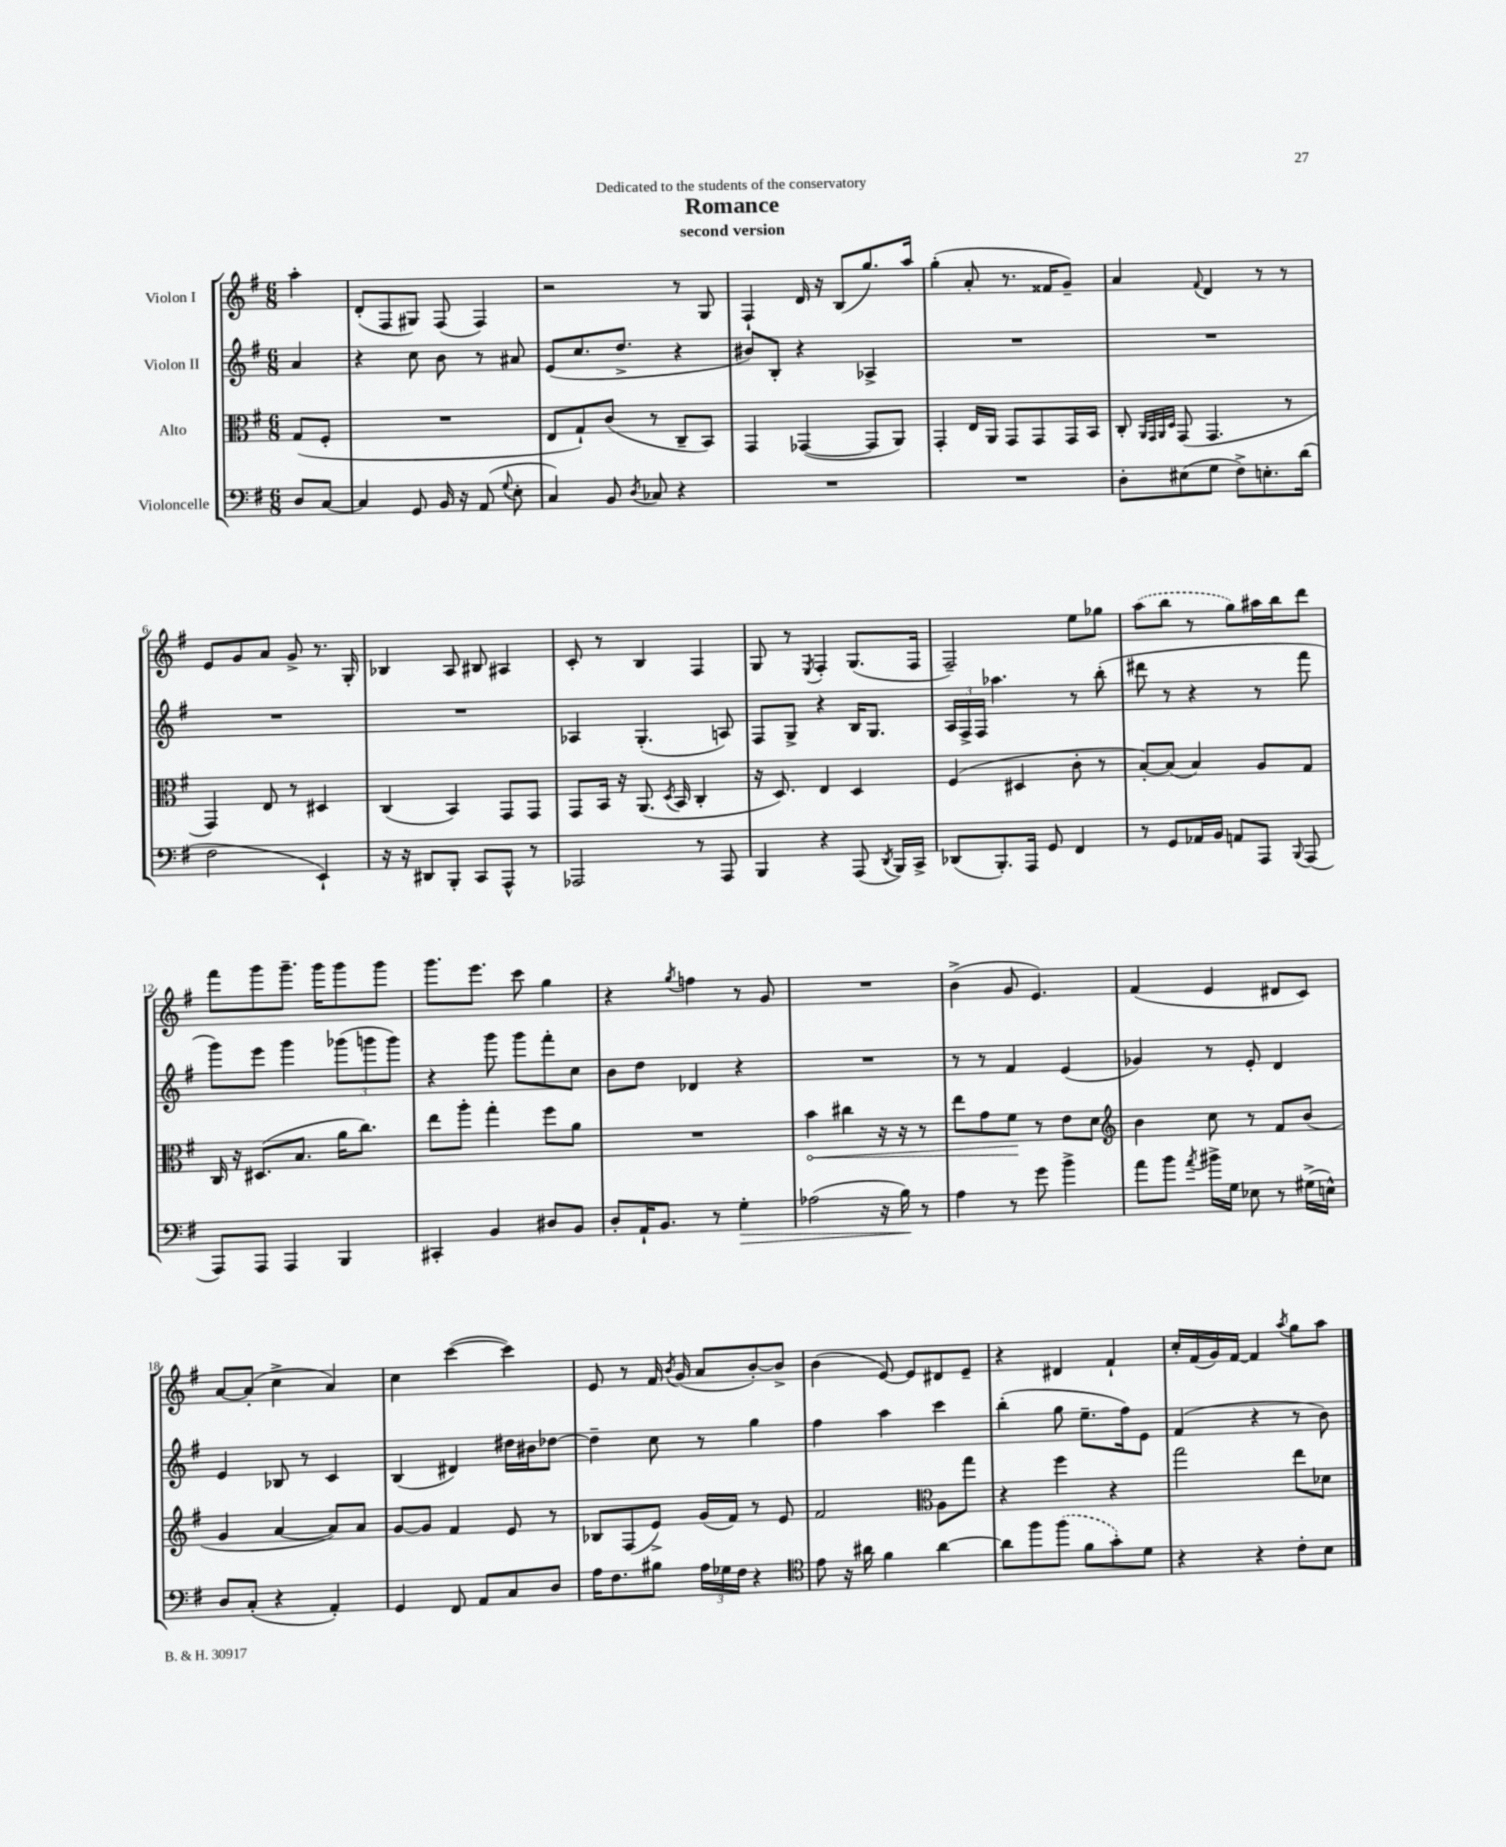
\header { title = "Romance" subtitle = "second version" dedication = "Dedicated to the students of the conservatory" }
<<
\new StaffGroup <<
\new Staff = "s0" \with { instrumentName = "Violon I" } {
    \clef treble \key g \major \numericTimeSignature \time 6/8 \partial 4
    \autoBeamOff a''4-. |
    d'8[-.( fis8 gis8]) fis8( fis4) |
    r2 r8 g8 |
    fis4-! d'16 r16 b8[( g''8.) a''16] |
    g''4-.( a'8-. r8. fisis'16[ g'8]--) |
    a'4 \appoggiatura { fis'8 } d'4 r8 r8 |
    e'8[ g'8 a'8] g'8-> r8. g16-. |
    bes4 a8 bis8 ais4 |
    c'8-. r8 b4 fis4 |
    g8 r8 \acciaccatura { e8 } fis4-. g8.[( fis16] |
    fis2--) e''8[ ges''8] |
    \once \slurDashed a''8[( b''8] r8 g''8[) ais''16 b''16 d'''8] |
    fis'''8[ g'''8 g'''8.]-- g'''16[ g'''8 g'''8] |
    g'''8.[ e'''8.] c'''8 g''4 |
    r4 \acciaccatura { g''8 } f''4 r8 g'8 |
    R2. |
    b'4->( g'8 e'4.) |
    fis'4( e'4 dis'8[ c'8]) |
    a'8[~ a'8]-.( c''4-> a'4) |
    c''4 c'''4~( c'''4) |
    e'8 r8 fis'16 \acciaccatura { b'8 } g'16( a'8[ b'8~-.) b'8]-> |
    b'4( e'8~) e'8[ dis'8 e'8]-- |
    r4 dis'4 fis'4-! |
    c''16[-. fis'16( g'16) fis'16]~ fis'4 \acciaccatura { a''8 } g''8[ a''8] \bar "|." |
}
\new Staff = "s1" \with { instrumentName = "Violon II" } {
    \clef treble \key g \major \numericTimeSignature \time 6/8 \partial 4
    \autoBeamOff a'4 |
    r4 c''8 b'8 r8 ais'8 |
    e'8[( c''8. d''8.]-> r4 |
    bis'8[) b8]-. r4 aes4-> |
    R2. |
    R2. |
    R2. |
    R2. |
    aes4 g4.-.( a8) |
    fis8[ g8]-> r4 b16[ g8.] |
    \tuplet 3/2 { a16[ fis16-> fis16] } aes''4. r8 b''8-.( |
    dis'''8 r8 r4 r8 fis'''8 |
    g'''8[) e'''8] g'''4 \tuplet 3/2 { ges'''8[( g'''8 g'''8]) } |
    r4 g'''8 g'''8[ fis'''8-. c''8] |
    b'8[ d''8] des'4 r4 |
    R2. |
    r8 r8 fis'4 e'4( |
    ges'4) r8 e'8-. d'4 |
    e'4 bes8 r8 c'4 |
    b4( dis'4) dis''16[ bis'16 des''8]~ |
    des''4-- c''8 r8 g''4 |
    fis''4 a''4 c'''4 |
    b''4-.( g''8 e''8.[-- fis''16) e'8] |
    fis'4( r4 r8 b'8) \bar "|." |
}
\new Staff = "s2" \with { instrumentName = "Alto" } {
    \clef alto \key g \major \numericTimeSignature \time 6/8 \partial 4
    \autoBeamOff g8[( fis8]-. |
    R2. |
    e8[ g8-!) c'8]( r8 c8[-- b,8]) |
    g,4 ges,4~( ges,8[ a,8]) |
    g,4-. e16[ a,16] g,8[ g,8 g,16 b,16] |
    c8-. \grace { a,32[ g,32 a,32 d32] } g,8( g,4. r8 |
    g,4) e8 r8 dis4 |
    c4( b,4) g,8[ g,8] |
    g,8[ b,16] r16 a,8.( \acciaccatura { d8 } b,16 c4-. |
    r16 d8.) e4 d4 |
    fis4( dis4 c'8-. r8 |
    b8[~-.) b8]( b4) a8[ g8] |
    c16 r16 dis8.[( b8.] a'16[ c''8.]) |
    e''8[ a''8]-. g''4-. fis''8[ a'8] |
    R2. |
    \once \override Hairpin.circled-tip = ##t b'4\< cis''4 r16 r16 r8 |
    e''8[ g'8 fis'8]\! r8 e'8[ d'8] |
    \clef treble b'4 c''8 r8 fis'8[ b'8]( |
    g'4 a'4~ a'8[) a'8] |
    g'8[~ g'8] fis'4 e'8 r8 |
    bes8[ fis8( e'8]->) g'16[( fis'16]) r8 e'8 |
    fis'2 \clef alto a8[ g''8] |
    r4 fis''4 r4 |
    g''2 e''8[ des'8] \bar "|." |
}
\new Staff = "s3" \with { instrumentName = "Violoncelle" } {
    \clef bass \key g \major \numericTimeSignature \time 6/8 \partial 4
    \autoBeamOff d8[ c8]~ |
    c4 g,8 b,16 r16 a,8( \appoggiatura { g8 } e8-. |
    c4) b,8 \acciaccatura { d8 } ces8 r4 |
    R2. |
    R2. |
    d8[-. eis8( g8] fis8[->) e8.-. d'16]( |
    fis2 e,4-!) |
    r16 r16 dis,8[ b,,8]-. c,8[ a,,8]-^ r8 |
    aes,,2 r8 aes,,8 |
    b,,4 r4 a,,8( \acciaccatura { d,8 } b,,16[) c,16]-> |
    des,8[( b,,8.-.) a,,16] g,8 fis,4 |
    r8 g,8[ aes,16 b,16] a,8[ a,,8] \appoggiatura { b,,8 } a,,8( |
    a,,8[) a,,8] a,,4 b,,4 |
    cis,4-. b,4 dis8[ b,8] |
    d8[-. a,16-! b,8.] r8 g4-.\> |
    aes2( r16 b16\!) r8 |
    a4 r8 g'8 b'4-> |
    a'8[ b'8] \acciaccatura { a'8 } bis'16[-> g16] ees8 r8 gis16[->( e16]-^) |
    d8[ c8]-.( r4 a,4-.) |
    g,4 fis,8 a,8[ c8 d8] |
    a16[ fis8. bis8] \tuplet 3/2 { a16[ ges16 fis16] } r4 |
    \clef tenor e'8 r16 ais'16 fis'4 ais'4~ |
    ais'8[ fis''8 \once \slurDashed fis''8]( fis'8[ g'8-.) d'8] |
    r4 r4 c'8[-. b8] \bar "|." |
}
>>
>>
